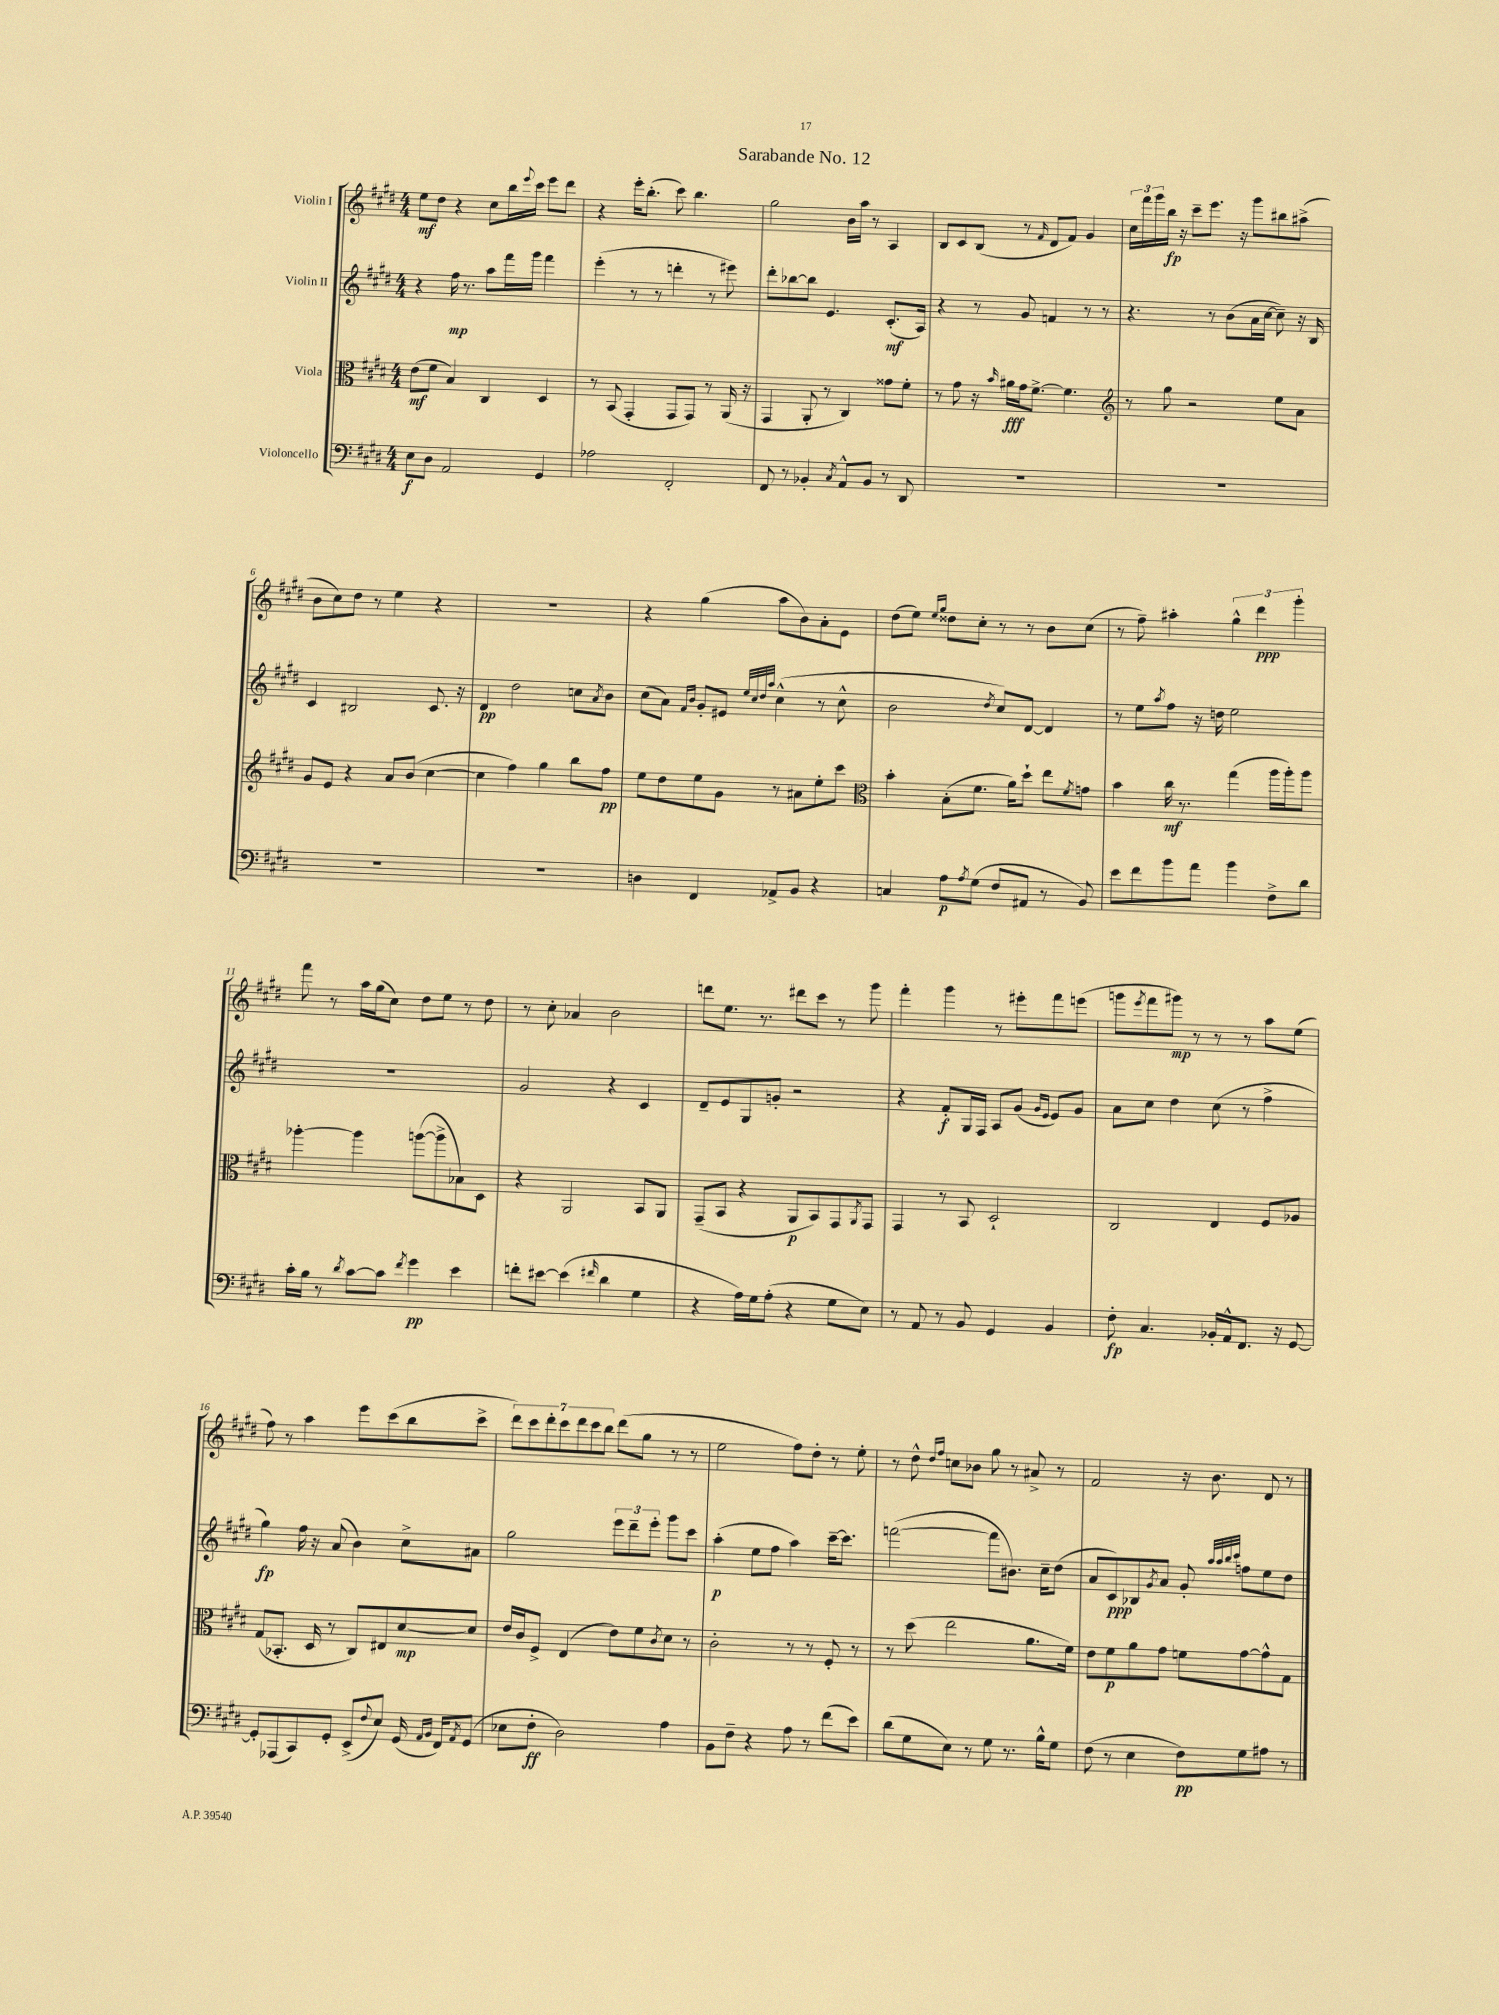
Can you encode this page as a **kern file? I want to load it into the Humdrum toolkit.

**kern	**kern	**kern	**kern
*staff4	*staff3	*staff2	*staff1
*clefF4	*clefC3	*clefG2	*clefG2
*k[f#c#g#d#]	*k[f#c#g#d#]	*k[f#c#g#d#]	*k[f#c#g#d#]
*M4/4	*M4/4	*M4/4	*M4/4
8E\L	(8e\L	4r	8ee\L
8D#\J	8f#\J	.	8dd#\J
2AA/	4B/)	16ff#\	4r
.	.	8.r	.
.	4C#/	8aa\L	8cc#\L
.	.	16fff#\L	16bb\L
.	.	.	8qqeee/
.	.	16ggg#\JJ	16ccc#\JJ
4GG#/	4D#/	4fff#\	8eee\L
.	.	.	8ddd#\J
=	=	=	=
2A-\	8r	(4eee'\	4r
.	(8BB/	.	.
.	4GG#'/	8r	16eee'\LK
.	.	.	(8.bb'\J
.	.	8r	.
2FF#'/	8GG#/L	4ddd'\	8ccc#\)
.	8GG#/J)	.	4.bb\
.	8r	8r	.
.	(16AA/	8eee#\)	.
.	16r	.	.
=	=	=	=
8FF#/	4GG#/	8ddd#'\L	2gg#\
8r	.	[8bb-\	.
4BB-'/	8AA'/	8bb-\]J	.
.	8r	4.e/	.
8qC#/	.	.	.
8AA^^/L	4C#/)	.	16b\LL
.	.	.	16aa\JJ
8BB-/J	.	.	8r
8r	8g##\L	(8.c#'/L	4A/
8DD#/	8f#'\J	.	.
.	.	16A/Jk)	.
=	=	=	=
1r	8r	4r	8B/L
.	8g#\	.	8c#/
.	16r	8r	(8B/J
.	16qqb/	.	.
.	16a#\LL	.	.
.	16g#\J	8g#/	8r
.	[8.f#^\J	.	.
.	.	.	16qqf#/
.	.	4f/	8d#/L
.	4.f#\]	.	8f#/J)
.	.	8r	4g#/
.	.	8r	.
=	=	=	=
*	*clefG2	*	*
1r	8r	4.r	24cc#\LL
.	.	.	24fff#\
.	.	.	24ggg#\
.	8gg#\	.	16bb\JJ
.	.	.	16r
.	2r	.	8ccc#~\L
.	.	8r	8.eee\J
.	.	(8b\L	.
.	.	.	16r
.	.	16a\L	8ggg#\L
.	.	[16cc#\JJ	.
.	8ee\L	8cc#~\])	8bb#\
.	8a\J	16r	(8aa#^\J
.	.	16B/	.
=	=	=	=
1r	8g#/L	4c#/	8b\L
.	8e/J	.	8cc#\)
.	4r	2B#/	8dd#\J
.	.	.	8r
.	8a/L	.	4ee\
.	(8b/J	.	.
.	[4cc#\	8.c#/	4r
.	.	16r	.
=	=	=	=
1r	4cc#\]	4d#/	1r
.	4ff#\)	2dd#\	.
.	4gg#\	.	.
.	8bb\L	8cc\L	.
.	.	8qa/	.
.	8ff#\J	8b\J	.
=	=	=	=
4D\	8ee\L	(8cc#\L	4r
.	8dd#\	8a\J)	.
.	.	16qqf#/LL	.
.	.	16qqb/JJ	.
4FF#/	8ee\	8g#'/L	(4gg#\
.	8g#\J	8e#/J	.
.	.	32qqee/LLL	.
.	.	32qqcc#/	.
.	.	32qqdd#/	.
.	.	32qqaa/JJJ	.
8AA-^/L	8r	(4cc#^^\	8aa\L
8BB/J	8a#\L	.	8b\)
4r	8ee'\	8r	8a'\
.	8ccc#\J	8cc#^^\	8e\J
=	=	=	=
*	*clefC3	*	*
4C/	4b'\	2b\	(8dd#\L
.	.	.	8ee\J)
.	.	.	16qqee/LL
.	.	.	16qqgg#/JJ
8A\L	(8B'\L	.	8dd##\L
8qA/	.	.	.
(8G#\J	8.f#\J	.	8cc#'\J
.	.	8qdd#/	.
8F#/L	.	8cc#/L)	8r
.	16a\LK)	.	.
8AA#/J	8dd#`\J	[8d#/J	8r
8r	8ee\L	4d#/]	8b\L
.	8qf#/	.	.
8BB/)	8g\J	.	(8cc#\J
=	=	=	=
8e\L	4b\	8r	8r
8f#\	.	8ee\L	8ff#~\)
.	.	8qaa/	.
8b\	16cc#\	8ff#\J	4aa#'\
.	8.r	.	.
8a\J	.	16r	.
.	.	16dd\	.
4b\	(4gg#\	2ee\	6gg#^^\
.	.	.	6ddd#\
8F#^\L	16aa\LL	.	.
.	16aa'\J)	.	.
.	.	.	6ggg#'\
8d#\J	8aa\J	.	.
=	=	=	=
16c#'\LL	[4aa-'\	1r	8fff#\
16B\JJ	.	.	.
8r	.	.	8r
8qd#/	.	.	.
[8c#\L	4aa-\]	.	16aa\LL
.	.	.	(16gg#\J
8c#\]J	.	.	8cc#\J)
8qf#/	.	.	.
4g#\	([8aa\L	.	8dd#\L
.	8aa^\]	.	8ee\J
4e\	8B-\)	.	8r
.	8D#\J	.	8dd#\
=	=	=	=
8f'\L	4r	2g#/	8r
[8e#\J	.	.	8cc#'\
(4e#\]	2AA/	.	4a-/
16qqf#/	.	.	.
4d#\	.	4r	2b\
4G#\	8BB/L	4c#/	.
.	8AA/J	.	.
=	=	=	=
4r	(8GG#~/L	8d#~/L	8ddd\L
.	8BB/J	8e/	8.ee\J
16A\LL)	4r	8G#/	.
16G#\J	.	.	8.r
(8A'\J	.	8g'/J	.
4r	8AA/L	2r	8ddd#\L
.	8BB/)	.	8ccc#\J
8G#\L	8GG#/	.	8r
.	8qAA/	.	.
8E\J)	8GG#/J	.	8ggg#\
=	=	=	=
8r	4GG#/	4r	4fff#'\
8AA/	.	.	.
8r	8r	8f#'/L	4ggg#\
8BB/	8BB/	16G#/L	.
.	.	16F#/JJ	.
4GG#/	2D#`/	8A/L	8r
.	.	(8g#/J	8eee#'\L
.	.	16qqg#/LL	.
.	.	16qqe/JJ	.
4BB/	.	8e/L)	8fff#\
.	.	8g#/J	(8eee\J
=	=	=	=
8F#'\	2C#/	8a\L	8ggg\L
.	.	.	8qeee/
4.C#/	.	8cc#\J	8fff#\
.	.	4dd#\	8ggg#\J)
.	.	.	8r
16BB-'/LL	4E/	(8cc#\	8r
16AA^^/J	.	.	.
8.FF#/J	.	8r	8r
.	8F#/L	4ff#^\	8aa\L
16r	.	.	.
[8GG#/	8A-/J	.	(8ee\J
=	=	=	=
8GG#'/]L	(8G#/L	4gg#\)	8ff#\)
(8AAA-/	8.BB-'/J	.	8r
8CC#/)	.	16ff#\	4aa\
.	16D#/	16r	.
8GG#'/J	8r	(8a/	.
(8EE^/L	8C#/L)	4b\)	8eee\L
8qqF#/	.	.	.
8E/J)	8E#/	.	(8ccc#\
(16GG#/	[8d#/	8cc#^\L	8bb\
16qqAA/LL	.	.	.
16qqBB/JJ	.	.	.
16FF#/LK)	.	.	.
8qAA/	.	.	.
(8GG#/J	8d#/]J	8a#\J	8ccc#^\J
=	=	=	=
8E-\L	16e/LL	2gg#\	14ddd#\L)
.	16c#/J	.	.
.	.	.	14ccc#\
8F#'\J	8F#^/J	.	.
.	.	.	14ddd#'\
.	.	.	14ccc#\
2D#\)	(4E/	.	.
.	.	.	14ddd#\
.	.	.	14ccc#\
.	.	.	14bb\J
.	8e\L)	12eee\L	(8ddd#\L
.	.	12ddd#~\	.
.	8f#\	.	8gg#\J
.	.	12eee'\J	.
.	8qc#/	.	.
4A\	8d#\J	8ggg#\L	8r
.	8r	8ccc#\J	8r
=	=	=	=
8BB\L	2c#'\	(4aa'\	2ee\
8F#~\J	.	.	.
4r	.	8ee\L	.
.	.	8ff#\J	.
8A\	8r	4aa\)	8ff#\L)
8r	8r	.	8dd#'\J
(8f#\L	8F#'/	[16ccc#~\LK	8r
.	.	8.ccc#\]J	.
8e\J)	8r	.	8ee'\
=	=	=	=
(8d#\L	8r	([2fff\	8r
8G#\	(8dd#\	.	8dd#^^\
.	.	.	16qqdd#/LL
.	.	.	16qqff#/JJ
8E\J)	2ee\	.	8cc\L
8r	.	.	8b-\J
8G#\	.	8fff\]L	8gg#\
8.r	.	8.b#\J)	8r
.	8.a\L	.	8a#^/
16B^^\LK	.	16cc#~\LK	.
8G#\J	.	(8dd#\J	8r
.	16f#\Jk)	.	.
=	=	=	=
(8F#\	8e\L	8a/L	2f#/
8r	8f#\	8c#/)	.
4E\	8a\	8B-/	.
.	.	8qg#/	.
.	8g#\J	8a/J	.
8F#\L)	8f\L	8g#'/	16r
.	.	.	8.b\
.	.	32qqaa/LLL	.
.	.	32qqaa/	.
.	.	32qqbb/	.
.	.	32qqccc#/JJJ	.
8G#\	[8g#\	8ff\L	.
8A#\J	8g#^^\]	8ee\	8d#/
8r	8G#\J	8dd#\J	8r
==	==	==	==
*-	*-	*-	*-
